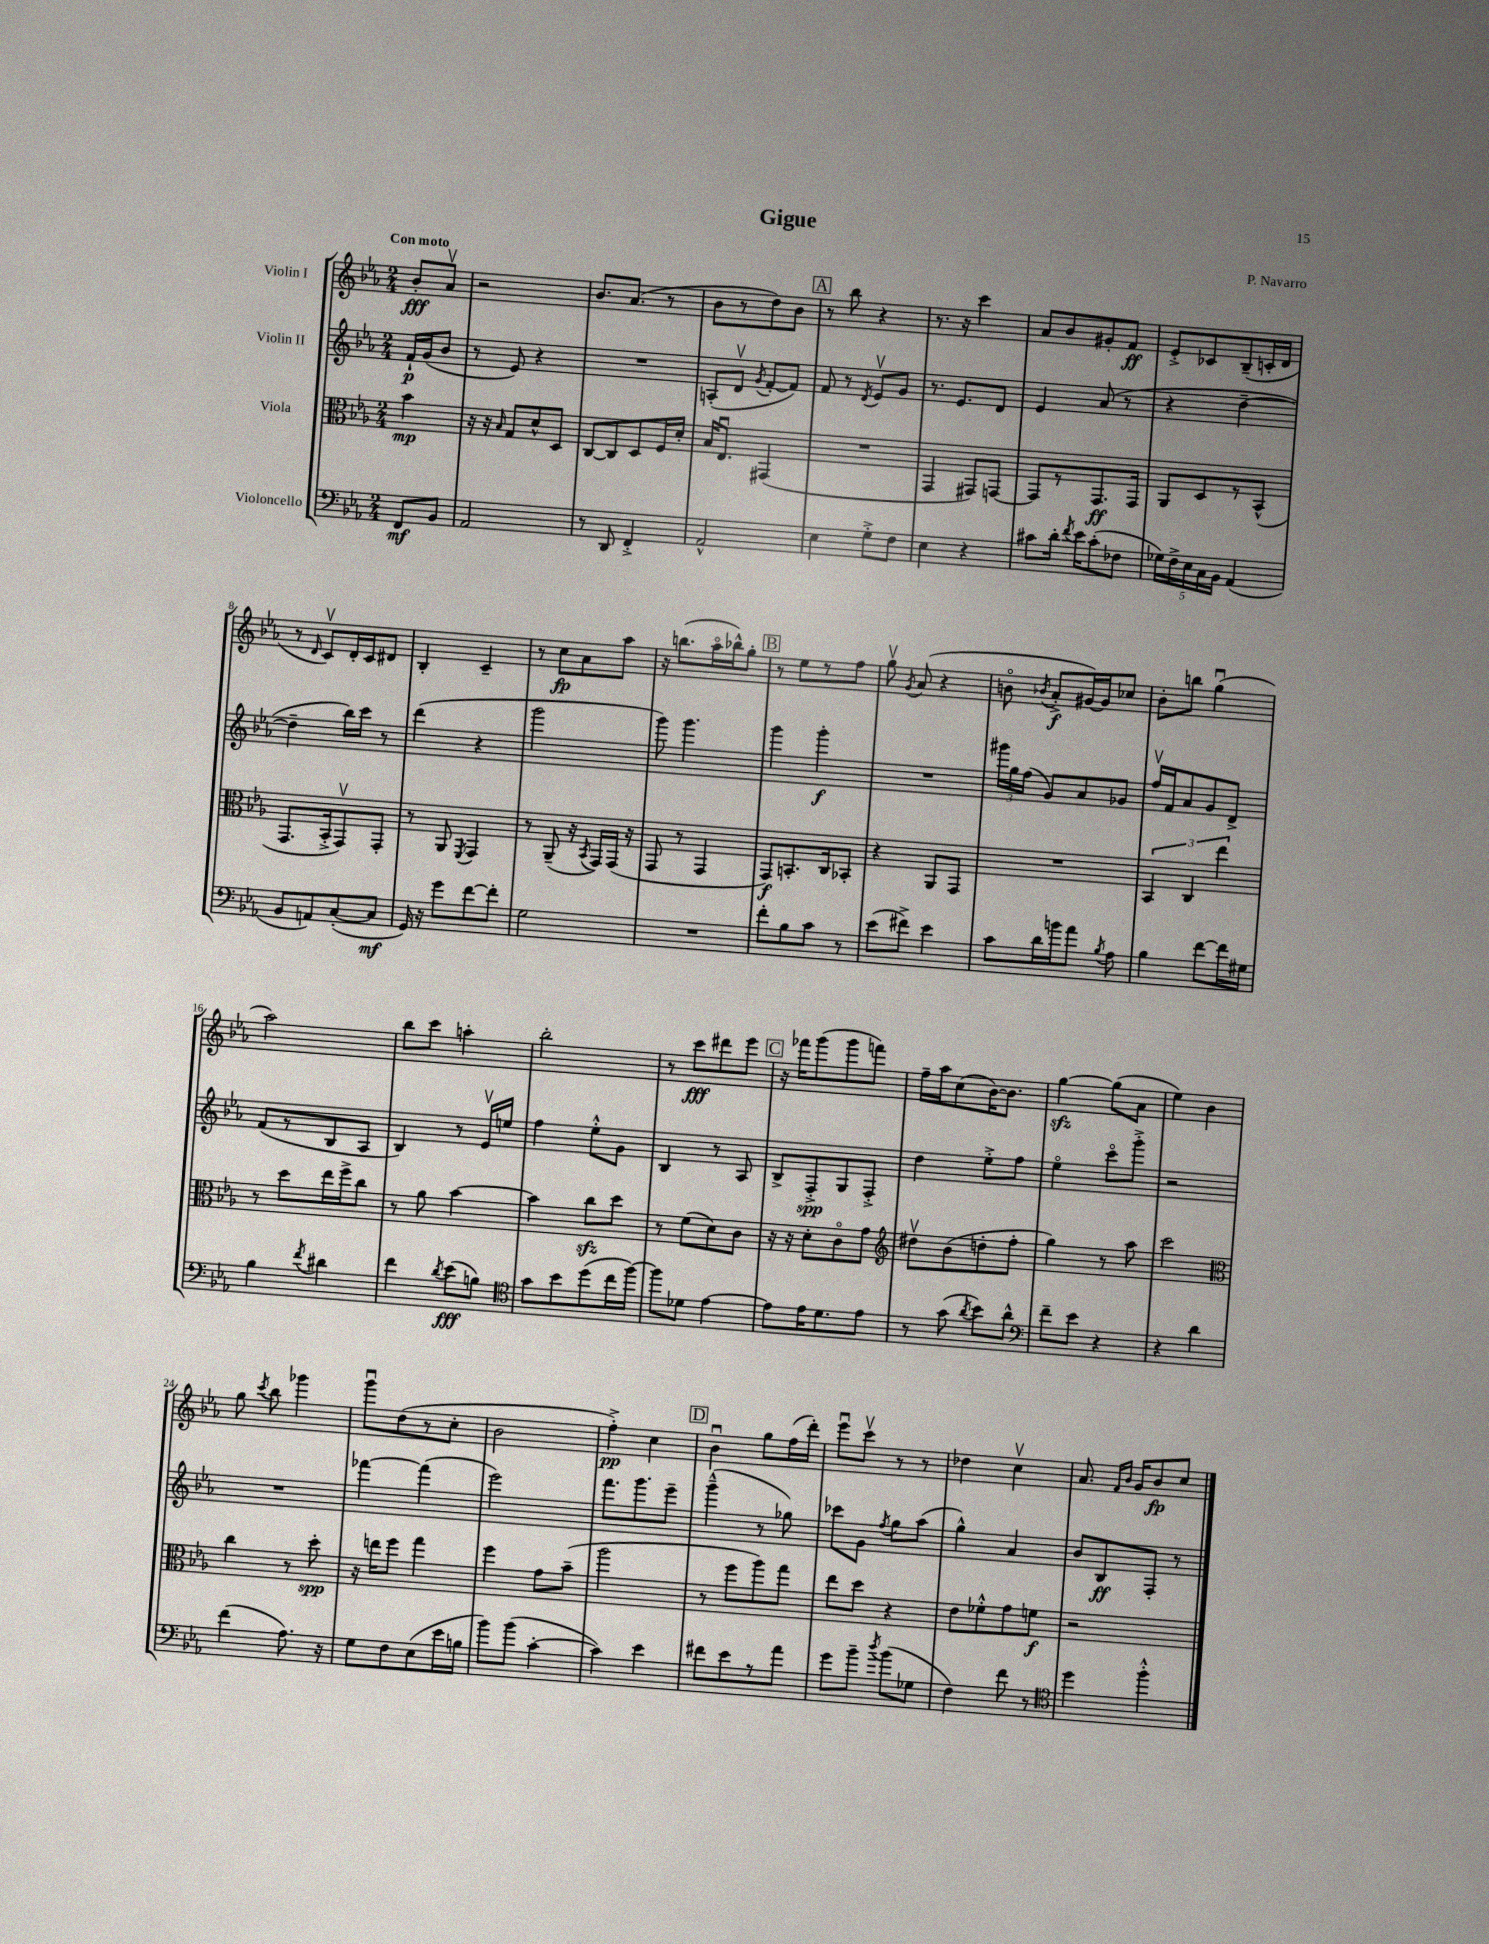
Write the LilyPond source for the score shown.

\header { title = "Gigue" composer = "P. Navarro" }
<<
\new StaffGroup <<
\new Staff = "s0" \with { instrumentName = "Violin I" } {
    \clef treble \key ees \major \numericTimeSignature \time 2/4 \partial 4 \tempo "Con moto"
    \autoBeamOff bes'8[-.\fff aes'8]\upbow |
    r2 |
    bes'8.[ aes'8.]( r8 |
    bes'8[ r8 d''8) bes'8] |
    \mark \markup { \box "A" } r8 bes''8 r4 |
    r8. r16 c'''4 |
    aes'8[ bes'8 gis'8-. f'8]\ff |
    ees'8[-.-> ces'8 bes8--( c'16-. d'16] |
    r8 \grace { d'16 } c'8[\upbow) d'16-. c'16 dis'8] |
    bes4-. c'4-- |
    r8 c''8[\fp aes'8 aes''8] |
    r16 b''8.[( aes''16\flageolet bes''16-^) g''8]-. |
    \mark \markup { \box "B" } r8 ees''8[ r8 f''8] |
    g''8\upbow \acciaccatura { g'8 } aes'8( r4 |
    b'8\flageolet \acciaccatura { bes'8 } aes'8[-.->\f gis'16~) gis'16 ces''8] |
    bes'8[-. b''8] g''4\downbow( |
    aes''2) |
    bes''8[ c'''8] a''4-. |
    bes''2-. |
    r8 c'''8[\fff dis'''8 ees'''8] |
    \mark \markup { \box "C" } r16 fes'''16[ g'''8( g'''8 f'''8]) |
    f''16[-- aes''16 c''8( bes'16~) bes'8.] |
    g''4~\sfz g''8[( aes'8] |
    ees''4) bes'4 |
    g''8 \acciaccatura { c'''8 } bes''8 ges'''4 |
    g'''8[\downbow d''8( r8 c''8]-. |
    bes'2 |
    f''4-.->\pp) c''4 |
    \mark \markup { \box "D" } bes'4\downbow g''8[ f''16( d'''16]-.) |
    ees'''8[\downbow c'''8]\upbow r8 r8 |
    des''4 c''4\upbow |
    aes'8. \grace { f'16[ bes'16] } g'16[ bes'8\fp c''8] \bar "|." |
}
\new Staff = "s1" \with { instrumentName = "Violin II" } {
    \clef treble \key ees \major \numericTimeSignature \time 2/4 \partial 4
    \autoBeamOff f'16[-!\p g'16( bes'8] |
    r8 ees'8) r4 |
    R2 |
    a8[-.( d'8]\upbow \acciaccatura { g'8 } f'8[~-. f'8]) |
    \mark \markup { \box "A" } f'8 r8 \acciaccatura { d'8 } ees'8[\upbow g'8] |
    r8. ees'8.[ d'8] |
    ees'4 aes'8( r8 |
    r4 d''4~-- |
    d''4-- bes''16[) c'''16] r8 |
    d'''4( r4 |
    g'''2 |
    g'''8) g'''4. |
    \mark \markup { \box "B" } g'''4 g'''4-.\f |
    R2 |
    \tuplet 3/2 { gis'''16[ g''16 f''16]( } g'8[) aes'8 ges'8] |
    f''16[\upbow f'16 aes'8 g'8 d'8]-> |
    f'8[( r8 bes8 aes8] |
    bes4) r8 ees'16[\upbow e''16] |
    f''4 ees''8[-.-^ g'8] |
    bes4 r8 aes8 |
    \mark \markup { \box "C" } bes8[-> f8-.->\spp g8 f8]-.-> |
    d''4 ees''8[-.-> f''8] |
    ees''4\flageolet c'''8[\flageolet g'''8]-.-> |
    r2 |
    R2 |
    fes'''4~ fes'''4( |
    ees'''2) |
    f'''8.[ g'''8. ees'''8]-- |
    \mark \markup { \box "D" } g'''4---^( r8 ges''8) |
    ces'''8[ g'8] \acciaccatura { f''8 } g''8[ aes''8]( |
    g''4-^) aes'4 |
    bes'8[ bes8\ff f8]-. r8 \bar "|." |
}
\new Staff = "s2" \with { instrumentName = "Viola" } {
    \clef alto \key ees \major \numericTimeSignature \time 2/4 \partial 4
    \autoBeamOff bes'4\mp |
    r16 r16 \grace { bes16 } g8[ d'8-^ d8] |
    c8[~ c8 d8 f16 d'16]-. |
    bes16[ ees8.]\downbow gis,4( |
    \mark \markup { \box "A" } R2 |
    g,4 gis,8[) g,8]~ |
    g,8[ r8 g,8.\ff g,16] |
    aes,8[ d8 r8 bes,8]-^( |
    g,8.[ bes,16-.-> g,8\upbow) g,8]-. |
    r8 aes,8 \acciaccatura { f,8 } g,4 |
    r8 aes,8--( r16 \acciaccatura { bes,8 } g,16[) g,16]( r16 |
    g,8 r8 g,4 |
    \mark \markup { \box "B" } g,8[\f) b,8.-. c16 bes,8]-. |
    r4 aes,8[ g,8] |
    R2 |
    \tuplet 3/2 { bes,4 c4 ees''4 } |
    r8 d''8[ ees''16 f''16-> c''8] |
    r8 aes'8 bes'4~ |
    bes'4 c''8[\sfz d''8] |
    r8 f'8[( d'8) c'8] |
    \mark \markup { \box "C" } r16 r16 d'8[-. c'8\flageolet g'8] |
    \clef treble dis''8[\upbow bes'8( d''8-. f''8]-. |
    g''4) r8 aes''8 |
    c'''2 |
    \clef alto c''4 r8 d''8-.\spp |
    r16 e''16[ f''8] g''4 |
    f''4 g'8[ bes'8]--( |
    aes''2 |
    \mark \markup { \box "D" } r8 f''8[ aes''8) g''8] |
    ees''8[ d''8] r4 |
    ees'8[ fes'8-.-^ g'8 f'8]\f |
    r2 \bar "|." |
}
\new Staff = "s3" \with { instrumentName = "Violoncello" } {
    \clef bass \key ees \major \numericTimeSignature \time 2/4 \partial 4
    \autoBeamOff f,8[\mf bes,8] |
    aes,2 |
    r8 d,8 f,4-.-> |
    aes,2-^ |
    \mark \markup { \box "A" } ees4 g8[-.-> f8] |
    ees4 r4 |
    cis'8[ d'16]-. \acciaccatura { f'8 } ees'16[ cis'8-.( fes8] |
    \tuplet 5/4 { ges16[) f16-> ees16 c16 bes,16] } aes,4( |
    bes,8[ a,8) c8~-.( c8]\mf |
    g,16) r16 g'8[ f'8~ f'8]-. |
    g2 |
    R2 |
    \mark \markup { \box "B" } f'8[-. bes8 c'8] r8 |
    ees'8[( fis'8]->) ees'4 |
    c'8[ d'16 b'16 aes'8] \acciaccatura { bes8 } aes8 |
    bes4 f'8[~ f'16 gis16] |
    bes4 \acciaccatura { f'8 } dis'4 |
    f'4 \acciaccatura { d'8 } ees'8[\fff( b8]) |
    \clef tenor g'8[ bes'8 d''8( c''16 f''16]~) |
    f''8[ des'8] ees'4~ |
    \mark \markup { \box "C" } ees'8[ ees'16 d'8. ees'8] |
    r8 g'8( \acciaccatura { aes'8 } bes'8[) aes'8]-^ |
    \clef bass f'8[-- ees'8] r4 |
    r4 d'4 |
    f'4( aes8.) r16 |
    g8[ f8 ees8( ees'16 b16] |
    bes'8[) bes'8]( c'4~-. |
    c'4) ees'4 |
    \mark \markup { \box "D" } fis'8[ ees'8 r8 aes'8] |
    g'8[ bes'8]-- \acciaccatura { d''8 } bes'8[( ges8] |
    f4) f'8 r8 |
    \clef tenor d''4 f''4-.-^ \bar "|." |
}
>>
>>
